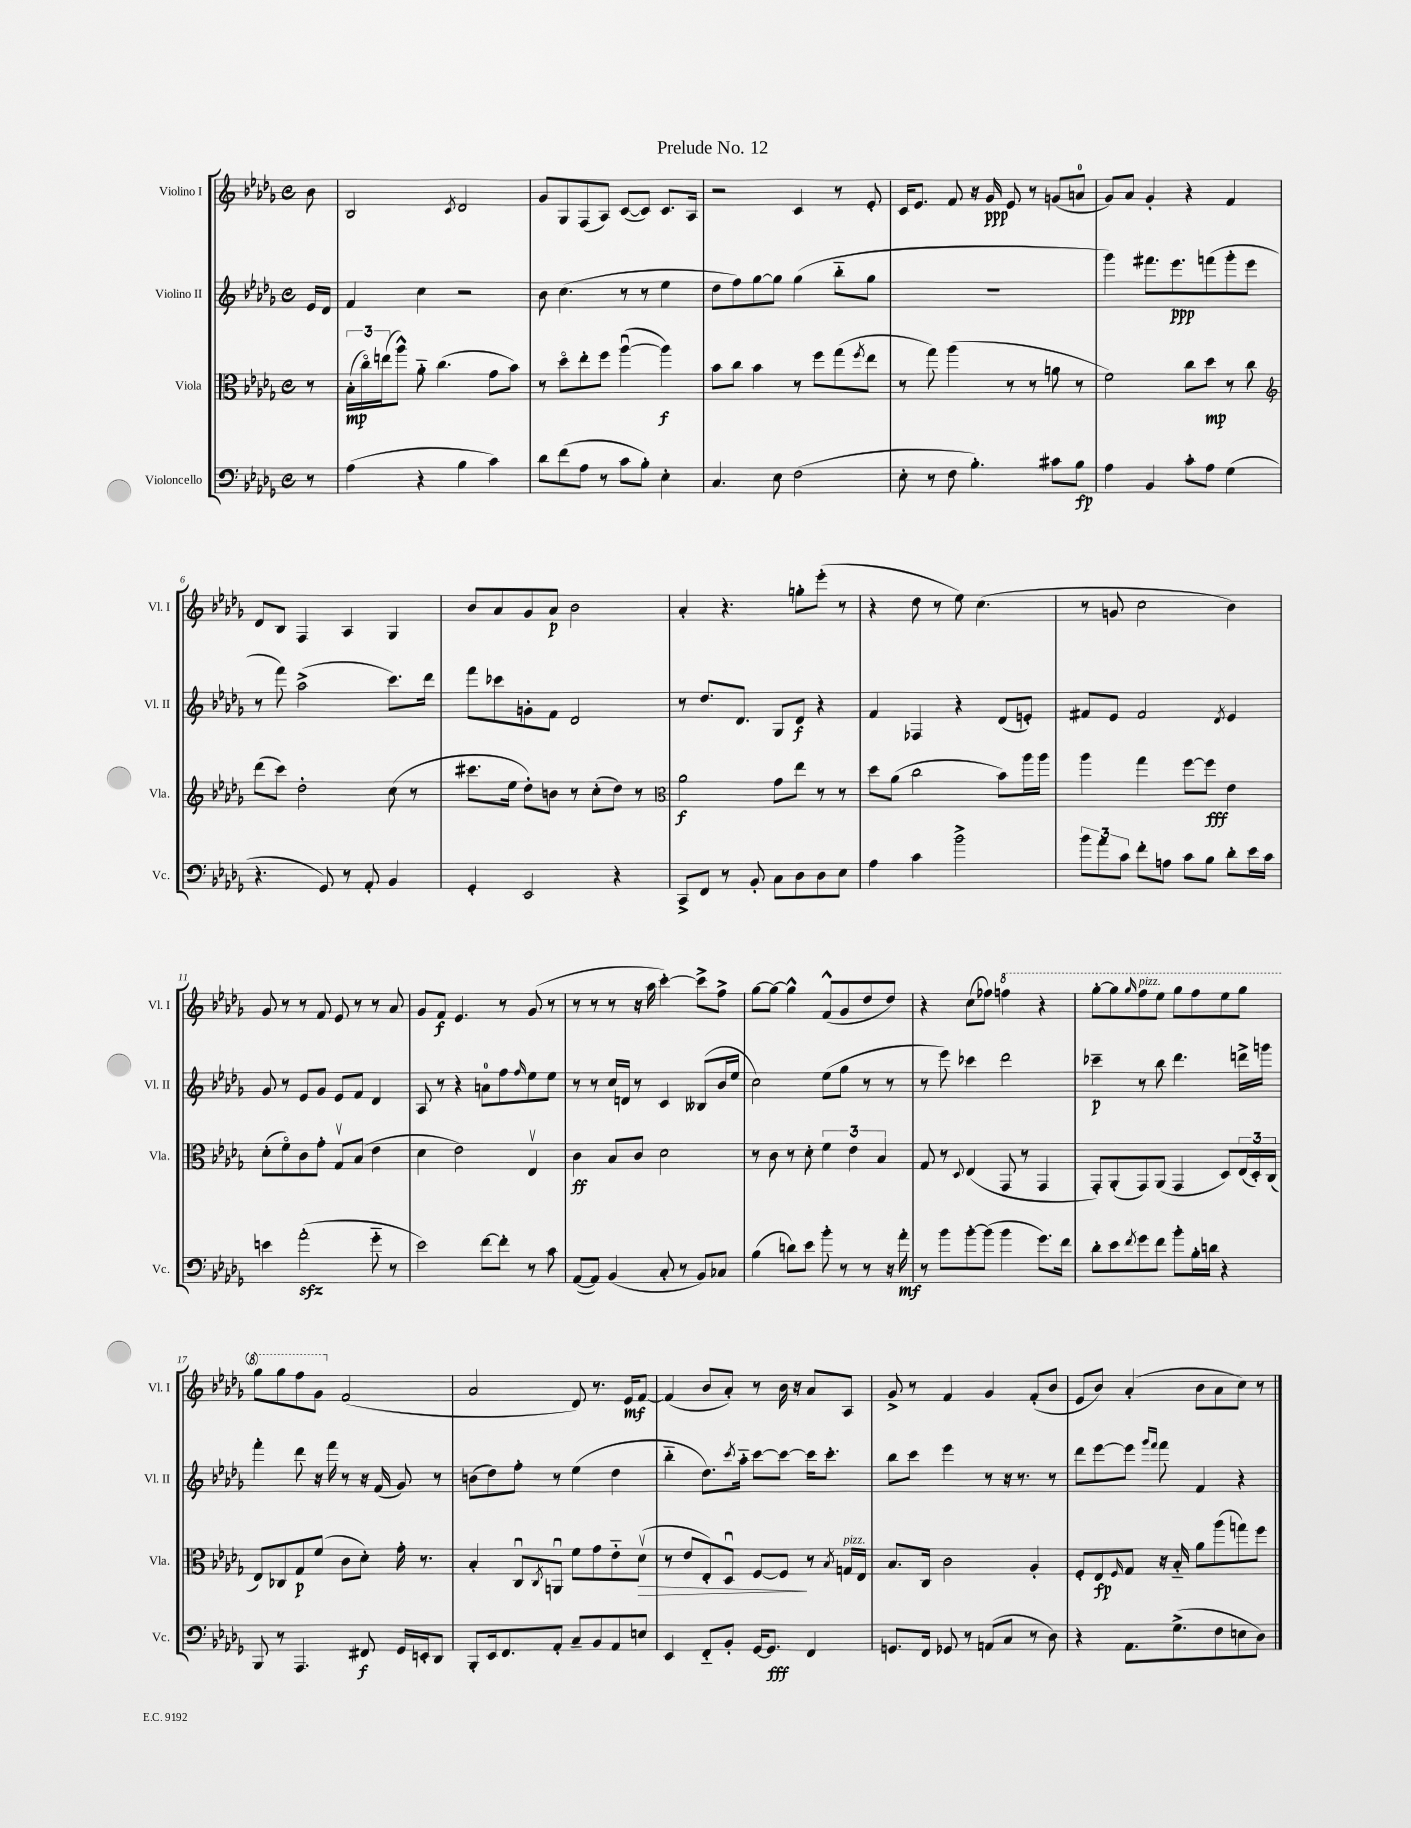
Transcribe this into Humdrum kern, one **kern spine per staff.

**kern	**dynam	**kern	**dynam	**kern	**dynam	**kern	**dynam
*part4	*part4	*part3	*part3	*part2	*part2	*part1	*part1
*staff4	*staff4	*staff3	*staff3	*staff2	*staff2	*staff1	*staff1
*I"Violoncello	*	*I"Viola	*	*I"Violino II	*	*I"Violino I	*
*I'Vc.	*	*I'Vla.	*	*I'Vl. II	*	*I'Vl. I	*
*clefF4	*	*clefC3	*	*clefG2	*	*clefG2	*
*k[b-e-a-d-g-]	*	*k[b-e-a-d-g-]	*	*k[b-e-a-d-g-]	*	*k[b-e-a-d-g-]	*
*M4/4	*	*M4/4	*	*M4/4	*	*M4/4	*
*met(c)	*	*met(c)	*	*met(c)	*	*met(c)	*
=	=	=	=	=	=	=	=
8r	.	8r	.	16e-/LL	.	8b-\	.
.	.	.	.	16d-/JJ	.	.	.
=1	=1	=1	=1	=1	=1	=1	=1
(4A-\	.	(24B-'\LL	mp	4f/	.	2B-/	.
.	.	24cc\)	.	.	.	.	.
.	.	(24een\J	.	.	.	.	.
.	.	8aa-^^\J)	.	.	.	.	.
4r	.	8a-\	.	4cc\	.	.	.
.	.	(4.cc\	.	.	.	.	.
.	.	.	.	.	.	8qc/	.
4B-\	.	.	.	2r	.	2d-/	.
4c\)	.	8g-\L	.	.	.	.	.
.	.	8b-\J)	.	.	.	.	.
=2	=2	=2	=2	=2	=2	=2	=2
8d-\L	.	8r	.	8b-\	.	8g-/L	.
(8f\	.	8dd-\L	.	(4.cc\	.	8G-/	.
8A-\J	.	8ee-'\	.	.	.	(8F/	.
8r	.	8ff\J	.	.	.	8A-/J)	.
8c\L	.	([4aa-u\	.	8r	.	([8c/L	.
8B-'\J)	.	.	.	8r	.	8c/J])	.
4E-'\	.	4aa-\])	f	4ee-\	.	8.c/L	.
.	.	.	.	.	.	16A-/Jk	.
=3	=3	=3	=3	=3	=3	=3	=3
4.C/	.	8b-\L	.	8dd-\L	.	2r	.
.	.	8cc\J	.	8ff\)	.	.	.
.	.	4b-\	.	[8gg-\	.	.	.
8E-\	.	.	.	8gg-\J]	.	.	.
(2F\	.	8r	.	(4gg-\	.	4c/	.
.	.	8ff\L	.	.	.	.	.
.	.	(8gg-\	.	8bb-\L	.	8r	.
.	.	8qff/	.	.	.	.	.
.	.	8ee-\J	.	8gg-\J	.	8e-'/	.
=4	=4	=4	=4	=4	=4	=4	=4
8E-'\	.	8r	.	1r	.	16c/KL	.
.	.	.	.	.	.	8.e-/J	.
8r	.	8gg-\)	.	.	.	.	.
8F\	.	(4aa-\	.	.	.	8f/	.
4.B-'\)	.	.	.	.	.	16r	.
.	.	.	.	.	.	16g-/	ppp
.	.	8r	.	.	.	8e-/	.
.	.	8r	.	.	.	8r	.
8c#X\L	.	8an\	.	.	.	(8gn/L	.
8B-\J	fp	8r	.	.	.	8an/J	.
=5	=5	=5	=5	=5	=5	=5	=5
4A-\	.	2f\)	.	4ggg-\)	.	8g-/L)	.
.	.	.	.	.	.	8a-/J	.
4BB-/	.	.	.	8.fff#X\L	.	4g-'/	.
.	.	.	.	8.eee-\	ppp	.	.
8c'\L	.	8cc\L	.	.	.	4r	.
8A-\J	.	8dd-\J	mp	(8fffn\	.	.	.
(4G-\	.	8r	.	8ggg-'\	.	4f/	.
.	.	8cc\	.	8eee-\J	.	.	.
!!LO:LB:g=z
=6	=6	=6	=6	=6	=6	=6	=6
*	*	*clefG2	*	*	*	*	*
4.r	.	(8ddd-\L	.	8r	.	8d-/L	.
.	.	8ccc\J)	.	8fff\)	.	8B-/J	.
.	.	2dd-'\	.	(2aa-^\	.	4F/	.
8GG-/)	.	.	.	.	.	.	.
8r	.	.	.	.	.	4A-/	.
8AA-'/	.	.	.	.	.	.	.
4BB-/	.	(8cc\	.	8.ccc\L)	.	4G-/	.
.	.	8r	.	.	.	.	.
.	.	.	.	16ddd-\Jk	.	.	.
=7	=7	=7	=7	=7	=7	=7	=7
4GG-'/	.	8.ccc#X\L	.	8fff\L	.	8b-/L	.
.	.	.	.	8ccc-X\	.	8a-/	.
.	.	16ee-\Jk	.	.	.	.	.
2EE-/	.	8dd-'\L)	.	8gn'\	.	8g-/	.
.	.	8bn\J	.	8f\J	.	8a-/J	p
.	.	8r	.	2d-/	.	2b-\	.
.	.	(8cc'\L	.	.	.	.	.
4r	.	8dd-\J)	.	.	.	.	.
.	.	8r	.	.	.	.	.
=8	=8	=8	=8	=8	=8	=8	=8
*	*	*clefC3	*	*	*	*	*
8CC^/L	.	2a-\	f	8r	.	4a-'/	.
8FF/J	.	.	.	8.dd-/L	.	.	.
8r	.	.	.	.	.	4.r	.
.	.	.	.	8.d-/J	.	.	.
8BB-'/	.	.	.	.	.	.	.
8C\L	.	8g-\L	.	8G-/L	.	.	.
8D-\	.	8ee-\J	.	8d-/J	f	8ggn'\L	.
8D-\	.	8r	.	4r	.	(8eee-'\J	.
8E-\J	.	8r	.	.	.	8r	.
=9	=9	=9	=9	=9	=9	=9	=9
4A-\	.	8dd-\L	.	4f/	.	4r	.
.	.	(8a-\J	.	.	.	.	.
4c\	.	2cc\	.	4F-X/	.	8dd-\	.
.	.	.	.	.	.	8r	.
2b-^\	.	.	.	4r	.	8ee-\)	.
.	.	.	.	.	.	(4.cc\	.
.	.	8b-\L)	.	(8d-/L	.	.	.
.	.	16aa-\L	.	8en'/J)	.	.	.
.	.	16aa-\JJ	.	.	.	.	.
=10	=10	=10	=10	=10	=10	=10	=10
12b-\L	.	4aa-\	.	8f#X/L	.	8r	.
12a-\	.	.	.	.	.	.	.
.	.	.	.	8e-/J	.	8gn/	.
12c\J	.	.	.	.	.	.	.
8f'\L	.	4gg-\	.	2f#/	.	2cc\	.
8An\J	.	.	.	.	.	.	.
8c\L	.	[8ff\L	.	.	.	.	.
8B-\J	.	8ff\J]	fff	.	.	.	.
.	.	.	.	8qd-/	.	.	.
8d-'\L	.	4e-\	.	4e-/	.	4b-\)	.
16e-\L	.	.	.	.	.	.	.
16c\JJ	.	.	.	.	.	.	.
!!LO:LB:g=z
=11	=11	=11	=11	=11	=11	=11	=11
4en\	.	(8d-'\L	.	8g-/	.	8g-/	.
.	.	8f\)	.	8r	.	8r	.
(2a-zz'\	.	8c\	.	8e-/L	.	8r	.
.	.	8g-'\J	.	8g-/J	.	8f/	.
.	.	8G-v/L	.	8e-/L	.	8e-/	.
.	.	(8B-/J	.	8f/J	.	8r	.
8g-\	.	4e-\	.	4d-/	.	8r	.
8r	.	.	.	.	.	8a-/	.
=12	=12	=12	=12	=12	=12	=12	=12
2e-\)	.	4d-\	.	8A-/	.	8g-/L	.
.	.	.	.	8r	.	8f/J	f
.	.	2e-\)	.	4r	.	4.e-/	.
[8f\L	.	.	.	8an\L	.	.	.
8f'\J]	.	.	.	8ff\	.	8r	.
.	.	.	.	16qqff/	.	.	.
8r	.	4E-v/	.	8ee-\	.	(8g-/	.
8c\	.	.	.	8ee-\J	.	8r	.
=13	=13	=13	=13	=13	=13	=13	=13
([8AA-/L	.	4c\	ff	8r	.	8r	.
8AA-/J])	.	.	.	8r	.	8r	.
(4BB-/	.	8B-/L	.	16cc/LL	.	8r	.
.	.	.	.	16dn/JJ	.	.	.
.	.	8c/J	.	8r	.	16r	.
.	.	.	.	.	.	16aa-\	.
8C'/	.	2d-\	.	4c/	.	[4ccc'\)	.
8r	.	.	.	.	.	.	.
8BB-/L)	.	.	.	(8B--X/L	.	8ccc^\L]	.
8C-X/J	.	.	.	16b-/L	.	8ff^\J	.
.	.	.	.	16ee-/JJ	.	.	.
=14	=14	=14	=14	=14	=14	=14	=14
(4B-\	.	8r	.	2cc\)	.	[8gg-\L	.
.	.	8c\	.	.	.	8gg-\J_	.
8dn\L)	.	8r	.	.	.	4gg-^^\]	.
8e-\J	.	8d-'\	.	.	.	.	.
8b-'\	.	6f\	.	(8ee-\L	.	(8f^^/L	.
8r	.	.	.	8gg-\J	.	8g-/	.
.	.	6e-\	.	.	.	.	.
8r	.	.	.	8r	.	8dd-/	.
.	.	6B-/	.	.	.	.	.
16r	.	.	.	8r	.	8dd-/J)	.
16a-'\	mf	.	.	.	.	.	.
=15	=15	=15	=15	=15	=15	=15	=15
8r	.	8G-/	.	8r	.	4r	.
8b-\L	.	8r	.	8eee-\)	.	.	.
.	.	8qqD-/	.	.	.	.	.
[8b-'\	.	(4E-/	.	4ccc-X\	.	(8cc\L	.
(8b-\J]	.	.	.	.	.	8ff-X\J)	.
*	*	*	*	*	*	*8va	*
4b-\	.	8GG-/	.	2ddd-\	.	4fffn\	.
.	.	8r	.	.	.	.	.
8.g-\L)	.	4GG-/	.	.	.	4r	.
16f\Jk	.	.	.	.	.	.	.
=16	=16	=16	=16	=16	=16	=16	=16
8d-'\L	.	8GG-'/L)	.	4ccc-X~\	p	[8ggg-'\L	.
8e-\	.	(8AA-'/	.	.	.	8ggg-\]	.
8qf/	.	.	.	.	.	16qqggg-/	.
!	!	!	!	!	!	!LO:TX:a:i:t=pizz.	!
8g-\	.	8GG-/)	.	8r	.	8fff\	.
8f\J	.	(8AA-/J	.	8bb-\	.	8eee-\J	.
8b-'\L	.	4GG-/	.	4.ddd-\	.	8ggg-\L	.
16B-'\L	.	.	.	.	.	8fff\	.
16dn\JJ	.	.	.	.	.	.	.
4r	.	8D-/L)	.	.	.	8eee-\	.
.	.	(24E-/L	.	16dddn^\LL	.	8ggg-\J	.
.	.	24D-'/)	.	.	.	.	.
.	.	.	.	16gggn\JJ	.	.	.
.	.	(24C/JJ	.	.	.	.	.
!!LO:LB:g=z
=17	=17	=17	=17	=17	=17	=17	=17
8BBB-/	.	8E-/L)	.	4fff'\	.	8ggg-\L	.
8r	.	8C-X/	.	.	.	8ggg-\	.
4.AAA-/	.	8G-/	p	8ddd-\	.	8fff\	.
.	.	(8f/J	.	16r	.	8gg-\J	.
.	.	.	.	16fff\	.	.	.
*	*	*	*	*	*	*X8va	*
.	.	8c\L	.	8r	.	(2f/	.
8FF#X/	f	8d-'\J)	.	16r	.	.	.
.	.	.	.	(16f/	.	.	.
16GG-/LL	.	16g-'\	.	8g-/)	.	.	.
16EEn'/J	.	8.r	.	.	.	.	.
8DD-/J	.	.	.	8r	.	.	.
=18	=18	=18	=18	=18	=18	=18	=18
8BBB-'/L	.	4B-'/	.	(8bn\L	.	2a-/	.
16EE-/k	.	.	.	8dd-\)	.	.	.
8.FF/	.	.	.	.	.	.	.
.	.	8Cu/L	.	8ff'\J	.	.	.
.	.	8qC/	.	.	.	.	.
8AA-'/J	.	8AAnu/J	.	8r	.	.	.
8C~/L	.	8f\L	.	(4ee-\	.	8d-/)	.
8BB-/	.	8g-\	.	.	.	8.r	.
8AA-/	.	8e-\	.	4dd-\	.	.	.
.	.	.	.	.	.	16e-/KL	mf
!	!	!	!LO:HP:b	!	!	!	!
8En/J	.	(8d-v\J	>	.	.	[8f/J	.
=19	=19	=19	=19	=19	=19	=19	=19
4EE-/	.	8r	.	4bb-\	.	(4f/]	.
.	.	8e-/L	.	.	.	.	.
8FF/L	.	8E-'/)	.	8.dd-\L)	.	8b-/L	.
8BB-'/J	.	8D-u/J	.	.	.	8a-'/J)	.
.	.	.	.	8qccc/	.	.	.
.	.	.	.	16aa-\Jk	.	.	.
[16GG-/KL	.	[8F/L	.	[8ccc\L	.	8r	.
8.GG-/J]	fff	.	.	.	.	.	.
.	.	8F/J]	.	8ccc\J_	.	16b-\	.
.	.	.	.	.	.	16r	.
4FF/	.	8r	]	16ccc\KL]	.	8a-/L	.
.	.	.	.	8.ccc'\J	.	.	.
.	.	8qB-/	.	.	.	.	.
!	!	!LO:TX:a:i:t=pizz.	!	!	!	!	!
.	.	16Gn/LL	.	.	.	8A-/J	.
.	.	16E-/JJ	.	.	.	.	.
=20	=20	=20	=20	=20	=20	=20	=20
8.GGn/L	.	8.B-/L	.	8bb-\L	.	8g-^/	.
.	.	.	.	8ccc\J	.	8r	.
16FF/Jk	.	16C/Jk	.	.	.	.	.
8GG-X/	.	2c\	.	4eee-\	.	4f/	.
8r	.	.	.	.	.	.	.
(8AAn/L	.	.	.	8r	.	4g-/	.
8C/J	.	.	.	16r	.	.	.
.	.	.	.	8.r	.	.	.
8r	.	4A-'/	.	.	.	(8f'/L	.
8D-\)	.	.	.	8r	.	8b-/J	.
=21	=21	=21	=21	=21	=21	=21	=21
4r	.	8F'/L	.	8ddd-\L	.	8e-/L	.
.	.	8E-/	fp	[8eee-\	.	8b-/J)	.
.	.	16qqF/	.	.	.	.	.
8.AA-\L	.	8G-/J	.	8eee-\J]	.	(4a-'/	.
.	.	.	.	16qqggg-/LL	.	.	.
.	.	.	.	16qqfff/JJ	.	.	.
.	.	16r	.	8fff\	.	.	.
(8.G-^\	.	16B-/	.	.	.	.	.
.	.	8a-\L	.	4f/	.	8b-\L	.
8F\	.	(8aa-\	.	.	.	8a-\	.
8En\	.	8ggn\)	.	4r	.	8cc\J)	.
8D-\J)	.	8ff\J	.	.	.	8r	.
==	==	==	==	==	==	==	==
*-	*-	*-	*-	*-	*-	*-	*-
